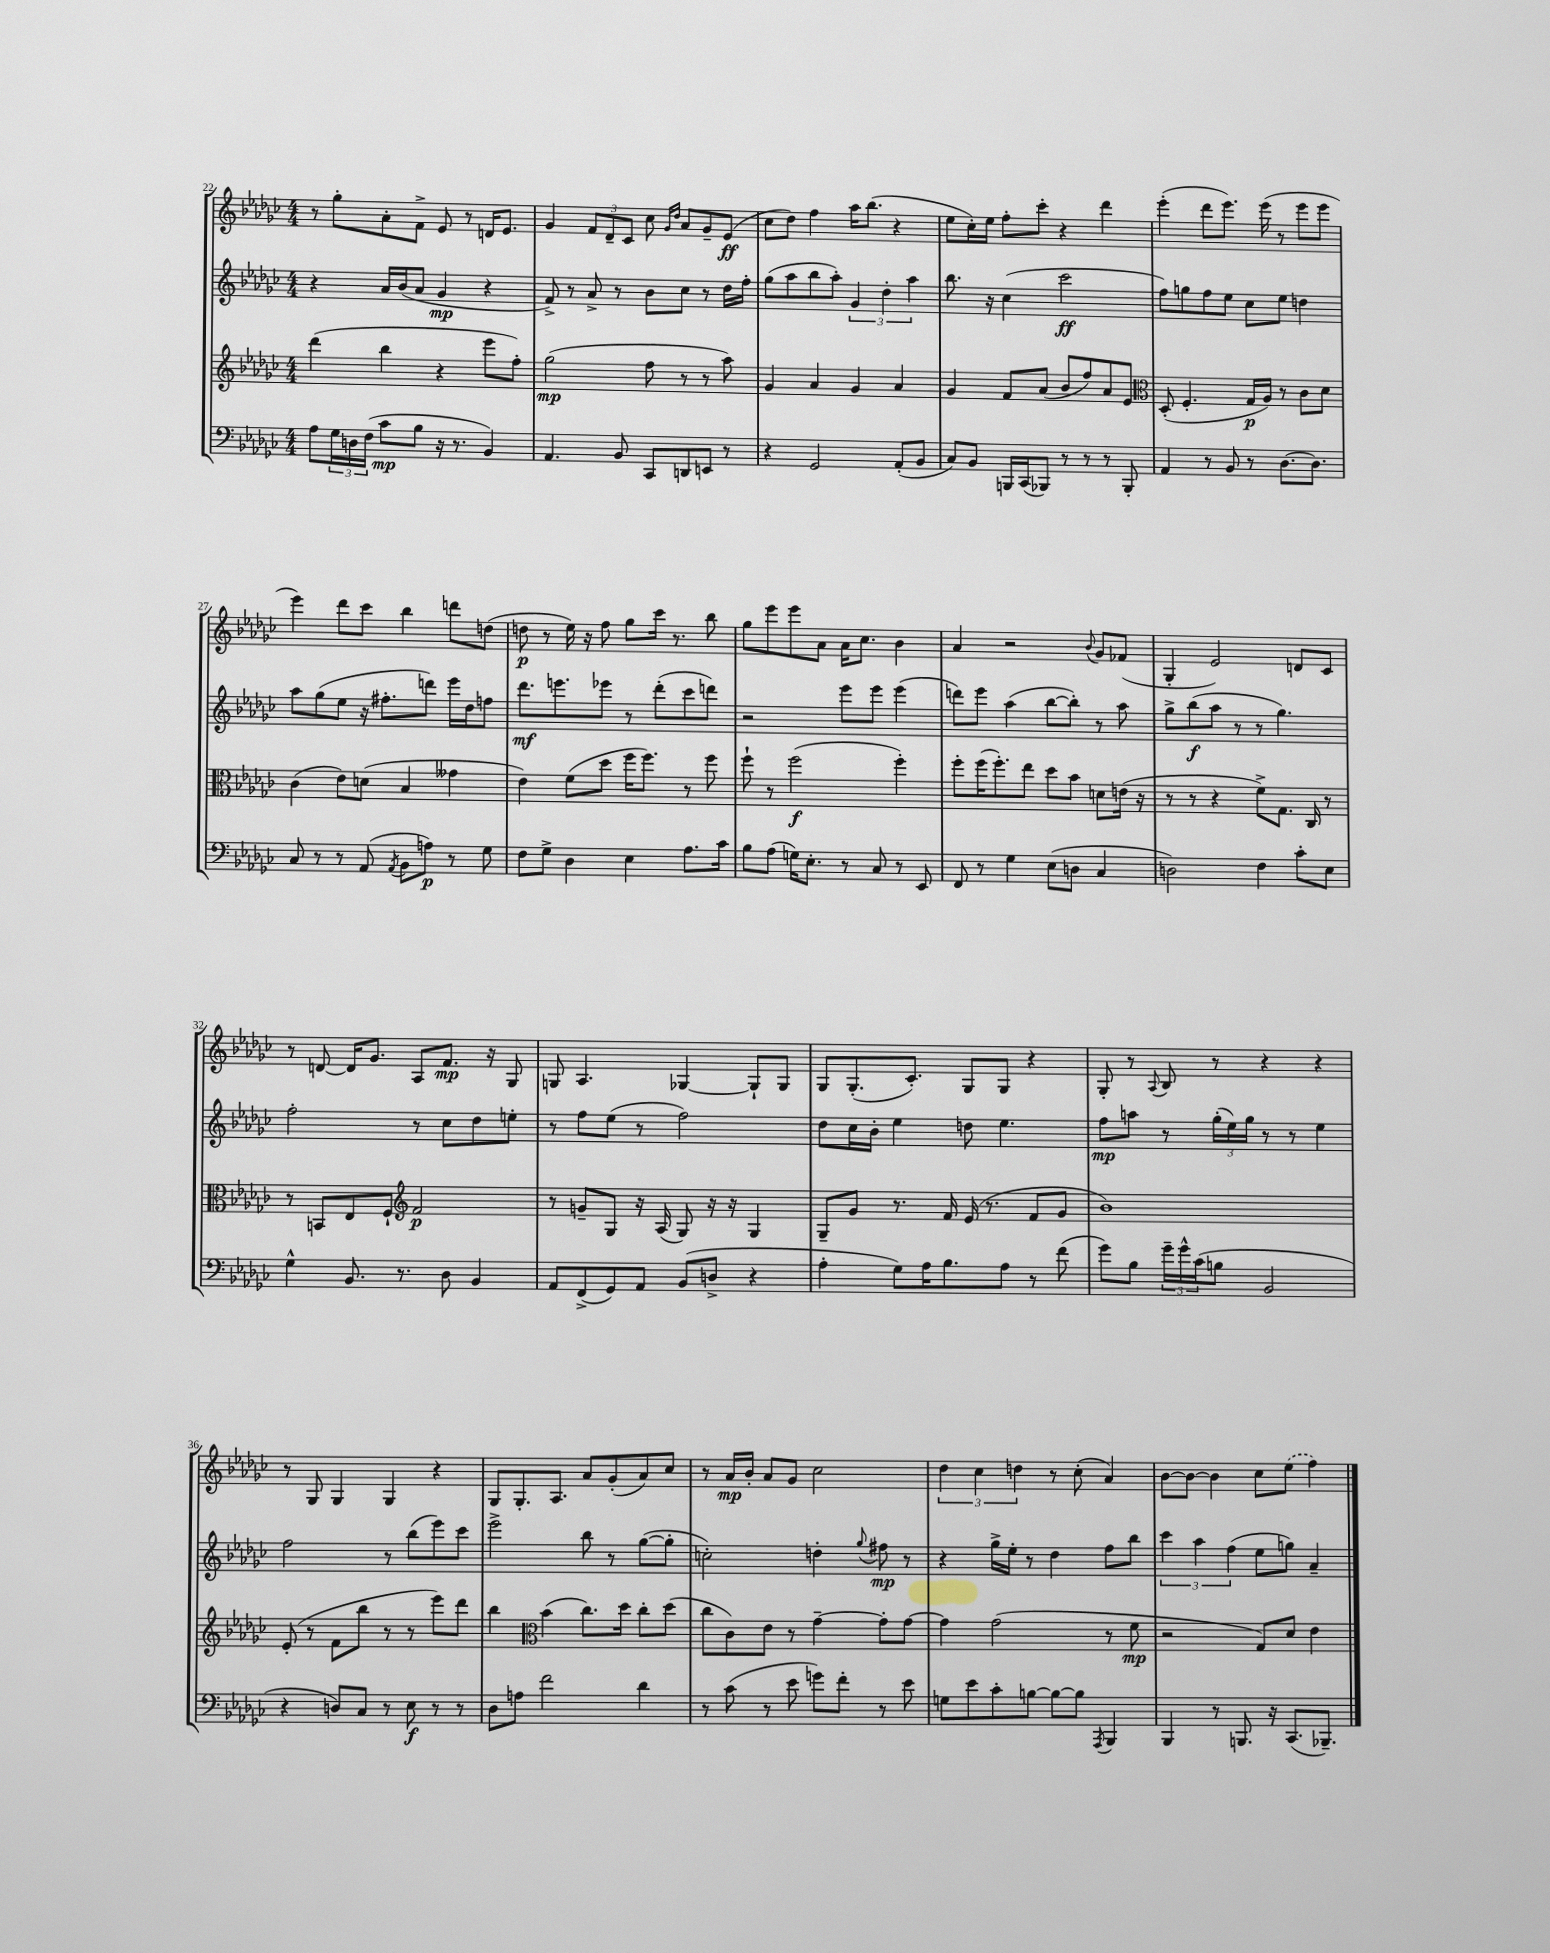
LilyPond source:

<<
\new StaffGroup <<
\new Staff = "s0" {
    \clef treble \key ges \major \numericTimeSignature \time 4/4
    r8 ges''8-. aes'8-. f'8-> ees'8 r8 d'16 ees'8. |
    ges'4 \tuplet 3/2 { f'8 des'8-- ces'8 } ces''8 \grace { ges'16 des''16 } aes'8 ges'8-- ees'8\ff( |
    ces''8 des''8) f''4 aes''16 bes''8.( r4 |
    ees''8 ces''16-.) ees''16 f''8-. ces'''8-. r4 des'''4 |
    ees'''4-.( des'''8 ees'''8.) ees'''16( r8 ees'''8 ees'''8 |
    ees'''4) des'''8 ces'''8 bes''4 d'''8 d''8( |
    d''8\p r8 ees''16) r16 f''8 ges''8 ces'''16 r8. bes''8 |
    ges''8 ees'''8 ees'''8 aes'8 aes'16 ces''8. bes'4 |
    aes'4 r2 \appoggiatura { bes'8 } ges'8 fes'8( |
    ges4-. ees'2) d'8 ces'8 |
    r8 d'8~ d'16 ges'8. aes8 f'8.\mp r16 ges8 |
    g8 aes4. ges4~ ges8-! ges8 |
    ges8 ges8.-.( ces'8.-.) ges8 ges8 r4 |
    ges8-. r8 \appoggiatura { aes8 } bes8 r8 r4 r4 |
    r8 ges8 ges4 ges4 r4 |
    ges8 ges8.-. aes8. aes'8 ges'8-.( aes'8) ces''8 |
    r8 aes'16\mp bes'16-. aes'8 ges'8 ces''2 |
    \tuplet 3/2 { des''4 ces''4 d''4 } r8 ces''8-.( aes'4) |
    bes'8~ bes'8~ bes'4 ces''8 \once \slurDashed ees''8( f''4) \bar "|." |
}
\new Staff = "s1" {
    \clef treble \key ges \major \numericTimeSignature \time 4/4
    r4 aes'16 bes'16( aes'8 ges'4\mp r4 |
    f'8->) r8 aes'8-> r8 bes'8 ces''8 r8 des''16 f''16-. |
    ges''8( aes''8 bes''8 aes''8-.) \tuplet 3/2 { ges'4 des''4-. aes''4 } |
    bes''8. r16 ces''4( ces'''2\ff |
    f''8) g''8 f''8 ees''8 ces''8 ees''8 d''4 |
    aes''8 ges''8( ees''8 r16 fis''8.-. d'''8) ees'''16 des''16 f''8 |
    des'''8.\mf e'''8. ees'''8 r8 des'''8-.( ces'''8 d'''8) |
    r2 ees'''8 ees'''8 ees'''4( |
    d'''8) ees'''8 aes''4( bes''8~ bes''8-.) r8 aes''8 |
    ges''8-> bes''8\f( aes''8 r8 r8 ges''4.) |
    f''2-. r8 ces''8 des''8 e''8-. |
    r8 f''8 ees''8( r8 f''2) |
    des''8 ces''16 bes'16-. ees''4 d''8 ees''4. |
    f''8\mp a''8 r8 \tuplet 3/2 { ges''16-.( ees''16) ges''16 } r8 r8 ees''4 |
    f''2 r8 bes''8( ees'''8) ces'''8 |
    ees'''2-> bes''8 r8 ges''8~( ges''8-. |
    c''2-.) d''4-. \appoggiatura { ges''8 } fis''8\mp r8 |
    r4 ges''16-> ees''16-. r8 des''4 f''8 bes''8 |
    \tuplet 3/2 { ces'''4 aes''4 f''4( } ees''8 g''8) aes'4-- \bar "|." |
}
\new Staff = "s2" {
    \clef treble \key ges \major \numericTimeSignature \time 4/4
    des'''4( bes''4 r4 ees'''8 f''8-.) |
    ges''2\mp( f''8 r8 r8 aes''8) |
    ges'4 aes'4 ges'4 aes'4 |
    ges'4 f'8 aes'8( bes'8 f''8) aes'8 ees'8 |
    \clef alto des8-.( f4.-. ges16\p aes16) r8 ces'8 des'8 |
    ces'4( ees'8) d'8( bes4 geses'4 |
    ees'4) f'8( des''8 f''16 f''8.) r8 f''8 |
    f''8-! r8 f''2\f( f''4-.) |
    f''8-. f''16( f''8.-.) ees''8 des''8 bes'8 d'8 e'16( r16 |
    r8 r8 r4 f'8->) ges8. ces16 r8 |
    r8 b,8 ees8 f8-! \clef treble f'2\p |
    r8 g'8-- ges8 r16 aes16( ges8) r16 r16 ges4 |
    ges8-- ges'8 r8. f'16 ees'16( r8. f'8 ges'8 |
    bes'1) |
    ees'8-.( r8 f'8 bes''8 r8 r8 ees'''8) des'''8 |
    bes''4 \clef alto bes'4( ces''8.) des''16 ces''8-. des''8( |
    ces''8 ces'8) ees'8 r8 ges'4~-- ges'8-. ges'8~ |
    ges'4 ges'2( r8 f'8\mp |
    r2 ges8) des'8 ees'4 \bar "|." |
}
\new Staff = "s3" {
    \clef bass \key ges \major \numericTimeSignature \time 4/4
    aes8 \tuplet 3/2 { ges16 d16 f16( } ces'8\mp bes8 r16 r8. bes,4) |
    aes,4. bes,8 ces,8 d,8 e,8 r8 |
    r4 ges,2 aes,8-.( bes,8 |
    ces8) bes,8 b,,16 ces,16( bes,,8) r8 r8 r8 bes,,8-. |
    aes,4 r8 bes,8 r8 des8.~ des8. |
    ces8 r8 r8 aes,8( \acciaccatura { aes,8 } bes,8 a8\p) r8 ges8 |
    f8 ges8-> des4 ees4 aes8. ces'16 |
    bes8 aes8( g16) ees8.-. r8 ces8 r8 ees,8 |
    f,8 r8 ges4 ees8( d8 ces4 |
    d2) f4 ces'8-. ees8 |
    ges4-^ bes,8. r8. des8 bes,4 |
    aes,8 f,8->( ges,8) aes,8 bes,8( d8-> r4 |
    aes4-. ges8) aes16 bes8. aes8 r8 f'8( |
    ges'8) bes8 \tuplet 3/2 { ges'16-- ges'16-^ ces'16( } b8 bes,2 |
    r4 d8) ces8 r8 ees8\f r8 r8 |
    des8 a8 f'2 des'4 |
    r8 ces'8( r8 ees'8 g'8) f'8-. r8 ees'8 |
    g8 ees'8 ces'8-. b8~ b8~ b8 \acciaccatura { aes,,8 } bes,,4 |
    bes,,4 r8 b,,8. r16 ces,8.( bes,,8.--) \bar "|." |
}
>>
>>
\layout { \context { \Score currentBarNumber = #22 } }
